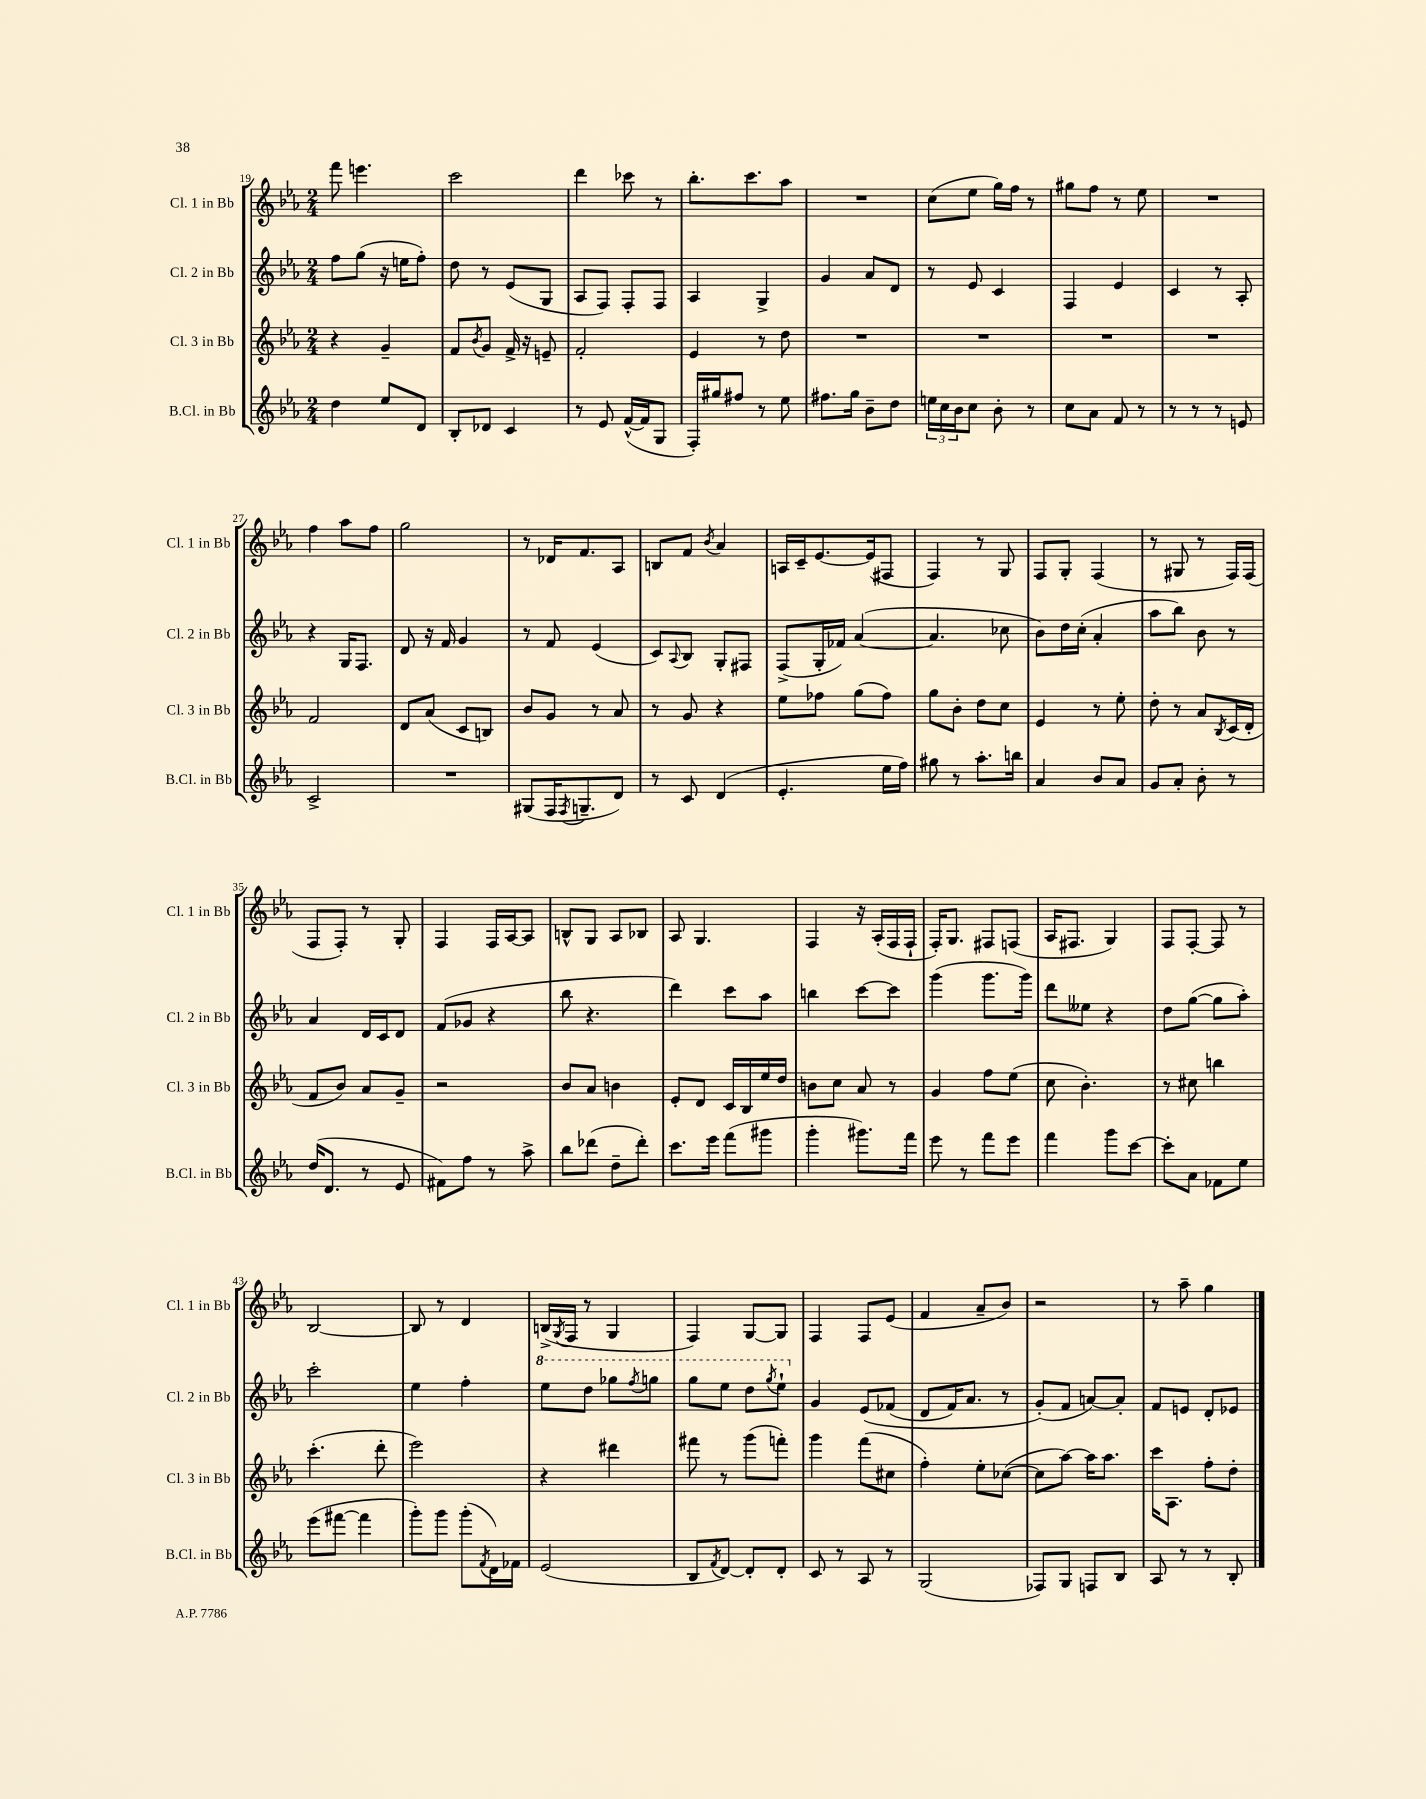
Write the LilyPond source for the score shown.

<<
\new StaffGroup <<
\new Staff = "s0" \with { instrumentName = "Cl. 1 in Bb" shortInstrumentName = "Cl. 1 in Bb" } {
    \clef treble \key ees \major \numericTimeSignature \time 2/4
    f'''8 e'''4. |
    c'''2 |
    d'''4 ces'''8 r8 |
    bes''8.-. c'''8. aes''8 |
    R2 |
    c''8( ees''8 g''16) f''16 r8 |
    gis''8 f''8 r8 ees''8 |
    R2 |
    f''4 aes''8 f''8 |
    g''2 |
    r8 des'16 f'8. aes8 |
    b8 f'8 \acciaccatura { bes'8 } aes'4 |
    a16 c'16-- ees'8.~ ees'16( fis8 |
    f4) r8 g8 |
    f8 g8-. f4( |
    r8 gis8 r8 f16) f16( |
    f8 f8-.) r8 g8-. |
    f4 f16 aes16~ aes8 |
    b8-^ g8 aes8 bes8 |
    aes8 g4. |
    f4 r16 aes16-.( f16 f16-! |
    f16-.) g8. fis8 f8( |
    aes16 fis8. g4) |
    f8 f8~-. f8 r8 |
    bes2~ |
    bes8 r8 d'4 |
    b16->( \acciaccatura { g8 } f16 r8 g4 |
    f4) g8~ g8 |
    f4 f8 ees'8( |
    f'4 aes'8-- bes'8) |
    r2 |
    r8 aes''8-- g''4 \bar "|." |
}
\new Staff = "s1" \with { instrumentName = "Cl. 2 in Bb" shortInstrumentName = "Cl. 2 in Bb" } {
    \clef treble \key ees \major \numericTimeSignature \time 2/4
    f''8 g''8( r16 e''16 f''8-.) |
    d''8 r8 ees'8( g8 |
    aes8 f8) f8-. f8 |
    aes4 g4-> |
    g'4 aes'8 d'8 |
    r8 ees'8 c'4 |
    f4 ees'4 |
    c'4 r8 aes8-. |
    r4 g16 f8. |
    d'8 r16 f'16 g'4 |
    r8 f'8 ees'4( |
    c'8) \appoggiatura { aes8 } bes8 g8-. fis8 |
    f8->( g16-. fes'16) aes'4~( |
    aes'4. ces''8 |
    bes'8) d''16 c''16-.( aes'4-. |
    aes''8 bes''8) bes'8 r8 |
    aes'4 d'16 c'16 d'8 |
    f'8( ges'8 r4 |
    bes''8 r4. |
    d'''4) c'''8 aes''8 |
    b''4 c'''8~ c'''8 |
    g'''4( g'''8. g'''16) |
    d'''8 eeses''8 r4 |
    d''8 g''8~( g''8 aes''8-.) |
    c'''2-. |
    ees''4 f''4-. |
    \ottava #1 ees'''8 d'''8 ges'''8 \acciaccatura { f'''8 } g'''8 |
    g'''8 ees'''8 d'''8 \acciaccatura { g'''8 } ees'''8-! \ottava #0 |
    g'4 ees'8\( fes'8( |
    d'8 f'16) aes'8. r8 |
    g'8-.(\) f'8 a'8~) a'8-. |
    f'8 e'8 d'8-. ees'8 \bar "|." |
}
\new Staff = "s2" \with { instrumentName = "Cl. 3 in Bb" shortInstrumentName = "Cl. 3 in Bb" } {
    \clef treble \key ees \major \numericTimeSignature \time 2/4
    r4 g'4-- |
    f'8 \acciaccatura { bes'8 } g'8 f'16-> r16 e'8-- |
    f'2-. |
    ees'4 r8 d''8 |
    R2 |
    R2 |
    R2 |
    R2 |
    f'2 |
    d'8 aes'8( c'8 b8) |
    bes'8 g'8 r8 aes'8 |
    r8 g'8 r4 |
    ees''8 fes''8 g''8( fes''8) |
    g''8 bes'8-. d''8 c''8 |
    ees'4 r8 ees''8-. |
    d''8-. r8 aes'8 \acciaccatura { bes8 } c'16( d'16-. |
    f'8 bes'8) aes'8 g'8-- |
    r2 |
    bes'8 aes'8 b'4 |
    ees'8-. d'8 c'16 bes16 ees''16 d''16 |
    b'8 c''8 aes'8 r8 |
    g'4 f''8 ees''8( |
    c''8 bes'4.-.) |
    r8 cis''8 b''4 |
    c'''4.-.( d'''8-. |
    ees'''2) |
    r4 dis'''4 |
    fis'''8 r8 g'''8( f'''8-.) |
    g'''4 f'''8( cis''8 |
    f''4-.) ees''8-. ces''8~( |
    ces''8 aes''8~) aes''16 aes''8. |
    c'''16 aes8. f''8-. d''8-. \bar "|." |
}
\new Staff = "s3" \with { instrumentName = "B.Cl. in Bb" shortInstrumentName = "B.Cl. in Bb" } {
    \clef treble \key ees \major \numericTimeSignature \time 2/4
    d''4 ees''8 d'8 |
    bes8-. des'8 c'4 |
    r8 ees'8 f'16~-^( f'16 g8 |
    f16-.) gis''16 fis''8 r8 ees''8 |
    fis''8. g''16 bes'8-- d''8 |
    \tuplet 3/2 { e''16 c''16 bes'16 } c''8 bes'8-. r8 |
    c''8 aes'8 f'8 r8 |
    r8 r8 r8 e'8 |
    c'2-> |
    R2 |
    gis8( f16 \acciaccatura { f8 } g8.-- d'8) |
    r8 c'8 d'4( |
    ees'4.-. ees''16 f''16) |
    gis''8 r8 aes''8.-. b''16 |
    aes'4 bes'8 aes'8 |
    g'8 aes'8-. bes'8-. r8 |
    d''16( d'8. r8 ees'8 |
    fis'8) f''8 r8 aes''8-> |
    bes''8 des'''8( d''8-- des'''8-.) |
    c'''8. ees'''16 f'''8( gis'''8 |
    g'''4-. gis'''8.) f'''16 |
    ees'''8 r8 f'''8 ees'''8 |
    f'''4 g'''8 c'''8~ |
    c'''8-. aes'8 fes'8 ees''8 |
    ees'''8( fis'''8~ fis'''4 |
    g'''8-.) g'''8 g'''8-.( \acciaccatura { f'8 } d'16) fes'16 |
    ees'2( |
    bes8 \acciaccatura { f'8 } d'8~) d'8-. d'8-. |
    c'8 r8 aes8 r8 |
    g2( |
    fes8) g8 f8 bes8 |
    aes8 r8 r8 bes8-. \bar "|." |
}
>>
>>
\layout { \context { \Score currentBarNumber = #19 } }
